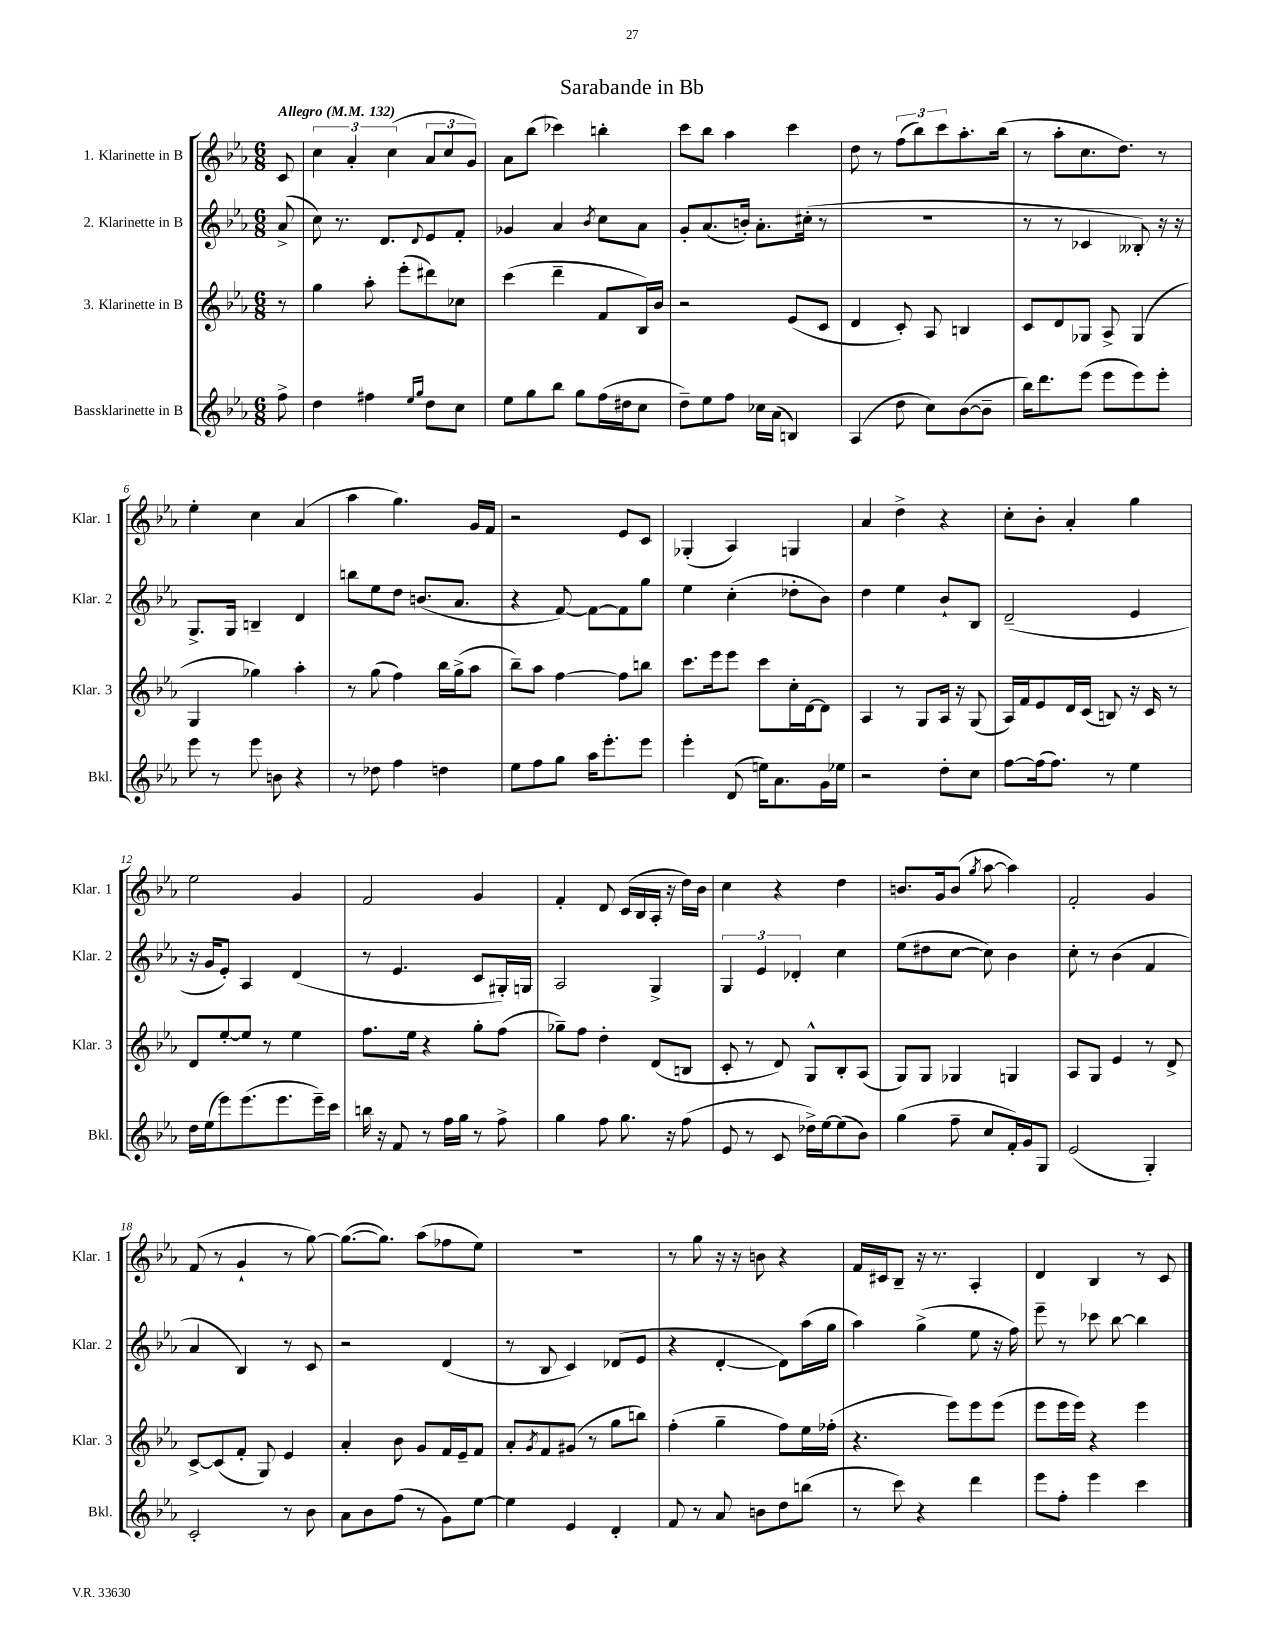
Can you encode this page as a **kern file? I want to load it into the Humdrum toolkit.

**kern	**kern	**kern	**kern
*staff4	*staff3	*staff2	*staff1
*clefG2	*clefG2	*clefG2	*clefG2
*k[b-e-a-]	*k[b-e-a-]	*k[b-e-a-]	*k[b-e-a-]
*M6/8	*M6/8	*M6/8	*M6/8
*MM132	*MM132	*MM132	*MM132
8ff^\	8r	(8a-^/	8c/
=	=	=	=
4dd\	4gg\	8cc\)	6cc\
.	.	8.r	.
.	.	.	6a-'/
4ff#\	8aa-'\	.	.
.	.	8.d/L	.
.	.	.	(6cc\
.	(8eee-'\L	.	.
16qqee-/LL	.	.	.
16qqgg/JJ	.	8qqd/	.
8dd\L	8ddd#\)	8e-/	12a-/L
.	.	.	12cc/
8cc\J	8cc-\J	8f'/J	.
.	.	.	12g/J)
=	=	=	=
8ee-\L	(4ccc\	4g-/	8a-\L
8gg\	.	.	(8bb-\J
8bb-\J	4ddd~\	4a-/	4ccc-\)
8gg\L	.	.	.
.	.	8qb-/	.
(16ff\L	8f/L	8cc\L	4bb'\
16dd#\J	.	.	.
8cc\J	16B-/L)	8a-\J	.
.	16b-/JJ	.	.
=	=	=	=
8dd~\L)	2r	8g'/L	8ccc\L
8ee-\	.	(8.a-/	8bb-\J
8ff\J	.	.	4aa-\
.	.	16b'/Jk)	.
16cc-\LL	.	8.a-'\L	.
(16a-\JJ	.	.	.
4B/)	(8e-/L	.	4ccc\
.	.	(16cc#'\Jk	.
.	8c/J	8r	.
=	=	=	=
(4A-/	4d/	2.r	8dd\
.	.	.	8r
8dd\	8c'/)	.	(12ff\L
.	.	.	12bb-\)
8cc\L)	8A-/	.	.
.	.	.	12ccc\
([8b-\	4B/	.	8.aa-'\
8b-~\]J	.	.	.
.	.	.	(16bb-\Jk
=	=	=	=
16bb-\LK)	8c/L	8r	8r
8.ddd\	.	.	.
.	8d/	8r	8aa-'\L
(8eee-\J	8G-/J	4c-/	8.cc\
8eee-\L	8A-^/	.	.
.	.	.	8.dd\J)
8eee-\)	(4G-/	8B--'/)	.
8eee-'\J	.	16r	8r
.	.	16r	.
=	=	=	=
8eee-\	4G/	8.G^/L	4ee-'\
8r	.	.	.
.	.	16G/Jk	.
8eee-\	4gg-\)	4B~/	4cc\
8b\	.	.	.
4r	4aa-'\	4d/	(4a-/
=	=	=	=
8r	8r	8bb\L	4aa-\
8dd-\	(8gg\	8ee-\	.
4ff\	4ff\)	8dd\J	4.gg\)
.	.	(8.b/L	.
4dd\	16bb-\LL	.	.
.	(16gg^\J	8.a-/J	.
.	8aa-\J	.	16g/LL
.	.	.	16f/JJ
=	=	=	=
8ee-\L	8bb-~\L)	4r	2r
8ff\	8aa-\J	.	.
8gg\J	[4ff\	[8f/)	.
16aa-\LK	.	8f\_L	.
8.eee-'\	.	.	.
.	8ff\]L	8f\]	8e-/L
8eee-\J	8bb\J	8gg\J	8c/J
=	=	=	=
4eee-'\	8.ccc\L	4ee-\	(4G-'/
.	16eee-\k	.	.
(8d/	8eee-\J	(4cc'\	4A-/)
16ee\LK)	8ccc\L	.	.
8.a-\	.	.	.
.	16cc'\L	8dd-'\L	4G/
.	[16d\J	.	.
16g\L	8d\]J	8b-\J)	.
16ee-\JJ	.	.	.
=	=	=	=
2r	4A-/	4dd\	4a-/
.	8r	4ee-\	4dd^\
.	8G/L	.	.
8dd'\L	16A-/Jk	8b-`/L	4r
.	16r	.	.
8cc\J	(8G/	8B-/J	.
=	=	=	=
[8ff\L	16A-/LL)	(2d~/	8cc'\L
.	16f/J	.	.
(16ff\]k	8e-/	.	8b-'\J
8.ff\J)	.	.	.
.	16d/L	.	4a-'/
.	(16c/JJ	.	.
8r	8B/)	.	.
4ee-\	16r	4e-/	4gg\
.	16c/	.	.
.	8r	.	.
=	=	=	=
16dd\LL	8d/L	16r	2ee-\
(16ee-\J	.	16g/LK	.
8eee-\)	[8ee-'/	8e-'/J)	.
(8.eee-\	8ee-/]J	4A-/	.
.	8r	.	.
8.eee-\	.	.	.
.	4ee-\	(4d/	4g/
16eee-~\L)	.	.	.
16ccc\JJ	.	.	.
=	=	=	=
16bb\	8.ff\L	8r	2f/
16r	.	.	.
8f/	.	4.e-/	.
.	16ee-\Jk	.	.
8r	4r	.	.
16ff\LL	.	.	.
16gg\JJ	.	.	.
8r	8gg'\L	8c/L	4g/
8ff^\	(8ff\J	16G#'/L)	.
.	.	16G/JJ	.
=	=	=	=
4gg\	8gg-~\L)	2A-/	4f'/
.	8ff\J	.	.
8ff\	4dd'\	.	8d/
8.gg\	.	.	(16c/LL
.	.	.	16B-/
.	(8d/L	4G^/	16A-'/JJ
16r	.	.	16r
(8ff\	8B/J	.	16dd\LL)
.	.	.	16b-\JJ
=	=	=	=
8e-/	8c'/	6G/	4cc\
8r	8r	.	.
.	.	6e-/	.
8c/	8d/)	.	4r
.	.	6d-'/	.
16dd-^\LL)	8G^^/L	.	.
[16ee-\J	.	.	.
(8ee-\]	8B-'/	4cc\	4dd\
8b-\J)	(8A-/J	.	.
=	=	=	=
(4gg\	8G/L)	(8ee-\L	8.b/L
.	8G/J	8dd#\	.
.	.	.	16g/k
8ff~\	4G-/	[8cc\J	(8b/J
.	.	.	8qgg/
8cc/L	.	8cc\])	[8aa-\
16f'/L)	4G/	4b-\	4aa-\])
16g/J	.	.	.
8G/J	.	.	.
=	=	=	=
(2e-/	8A-/L	8cc'\	2f'/
.	8G/J	8r	.
.	4e-/	(4b-\	.
4G'/)	8r	4f/	4g/
.	8d^/	.	.
=	=	=	=
2c'/	[8c^/L	4a-/	(8f/
.	(8c/]	.	8r
.	8f'/J	4B-/)	4g`/
.	8G/)	.	.
8r	4e-/	8r	8r
8b-\	.	8c/	[8gg\)
=	=	=	=
8a-\L	4a-'/	2r	(8.gg\_L
8b-\	.	.	.
.	.	.	8.gg\]J)
(8ff\J	8b-\	.	.
8r	8g/L	.	(8aa-\L
8g\L)	16f/L	(4d/	8ff-\
.	16e-~/J	.	.
[8ee-\J	8f/J	.	8ee-\J)
=	=	=	=
4ee-\]	8a-'/L	8r	2.r
.	8qg/	.	.
.	8f/	8B-/	.
4e-/	(8g#/J	4c/)	.
.	8r	.	.
4d'/	8gg\L	(8d-/L	.
.	8bb\J)	8e-/J	.
=	=	=	=
8f/	(4ff'\	4r	8r
8r	.	.	8gg\
8a-/	4gg~\	[4d'/	16r
.	.	.	16r
8b\L	.	.	8b\
8dd\	8ff\L)	8d\]L)	4r
(8bb\J	16ee-\L	(16aa-\L	.
.	(16ff-'\JJ	16gg\JJ	.
=	=	=	=
8r	4.r	4aa-\)	16f/LL
.	.	.	16c#/J
8ccc\)	.	.	8B-~/J
4r	.	(4gg^\	16r
.	.	.	8.r
.	8eee-\L)	.	.
4ddd\	8eee-\	8ee-\	4A-'/
.	(8eee-\J	16r	.
.	.	16ff\)	.
=	=	=	=
8eee-\L	8eee-\L	8eee-~\	4d/
8ff'\J	16eee-\L	8r	.
.	16eee-\JJ)	.	.
4eee-\	4r	8ccc-\	4B-/
.	.	[8bb-\	.
4ccc\	4eee-\	4bb-\]	8r
.	.	.	8c/
==	==	==	==
*-	*-	*-	*-
